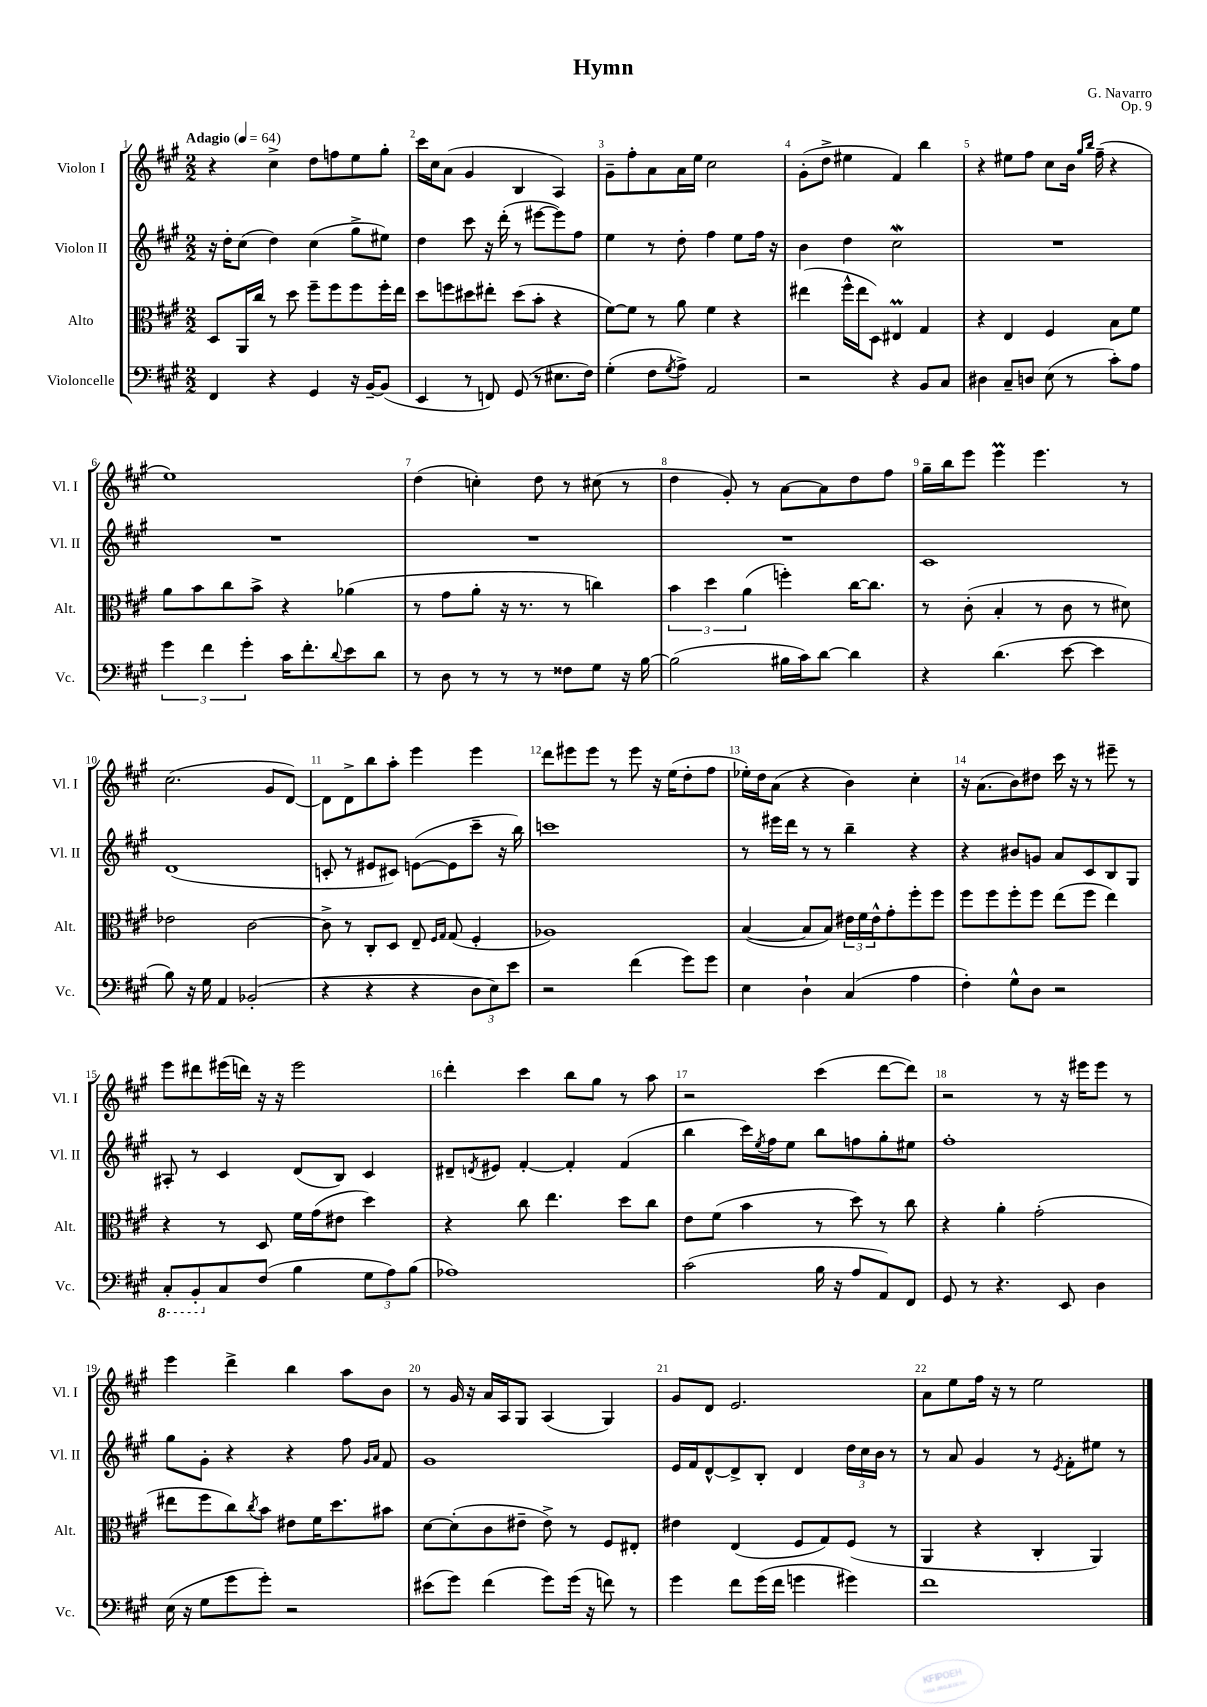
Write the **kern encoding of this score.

**kern	**kern	**kern	**kern
*staff4	*staff3	*staff2	*staff1
*clefF4	*clefC3	*clefG2	*clefG2
*k[f#c#g#]	*k[f#c#g#]	*k[f#c#g#]	*k[f#c#g#]
*M2/2	*M2/2	*M2/2	*M2/2
*MM64	*MM64	*MM64	*MM64
4FF#	8D	16r	4r
.	.	16dd'	.
.	16AA	(8cc#	.
.	16cc#	.	.
4r	8r	4dd)	4cc#^
.	8dd	.	.
4GG#	8ff#~	(4cc#	8dd
.	8ff#	.	8ff
16r	8ff#	8gg#^	8ee
[16BB~	.	.	.
(8BB]	16ff#'	8ee#)	8gg#'
.	16ee	.	.
=	=	=	=
4EE	8dd	4dd	16ccc#
.	.	.	16cc#
.	8ff	.	(8a
8r	8dd#	8ccc#	4g#
8FF)	8ee#'	16r	.
.	.	(16ddd'	.
(8GG#	(8dd#	8r	4B
8r	8b'	[8eee#	.
8.E#	4r	8eee#])	4A)
.	.	8ff#	.
16F#)	.	.	.
=	=	=	=
(4G#'	[8f#)	4ee	8g#~
.	8f#]	.	8ff#'
8F#	8r	8r	8a
8qG#	.	.	.
8A^)	8a	8dd'	16a
.	.	.	16ee
2AA	4f#	4ff#	2cc#
.	4r	8ee	.
.	.	16ff#	.
.	.	16r	.
=	=	=	=
2r	(4ee#	4b	(8g#'
.	.	.	8dd^
.	16ff#^^	4dd	4ee#
.	16ee#	.	.
.	8D)	.	.
4r	4E#	2cc#	4f#)
8BB	4G#	.	4bb
8C#	.	.	.
=	=	=	=
4D#	4r	1r	4r
8C#~	4E	.	8ee#
8D	.	.	8ff#
(8E	4F#	.	8cc#
8r	.	.	16b
.	.	.	16qqgg#
.	.	.	16qqbb
.	.	.	(16ff#~
8c#')	8B	.	4r
8A	8f#	.	.
=	=	=	=
6g#	8a	1r	1ee)
.	8b	.	.
6f#	.	.	.
.	8cc#	.	.
6g#'	.	.	.
.	8b^	.	.
16c#	4r	.	.
8.f#'	.	.	.
8qqd	.	.	.
8e	(4a-	.	.
8d	.	.	.
=	=	=	=
8r	8r	1r	(4dd
8D	8g#	.	.
8r	8a'	.	4cc')
8r	16r	.	.
.	8.r	.	.
8r	.	.	8dd
8F##	8r	.	8r
8G#	4cc)	.	(8cc#
16r	.	.	8r
[16B	.	.	.
=	=	=	=
(2B]	6b	1r	4dd
.	6dd	.	.
.	.	.	8g#')
.	(6a	.	.
.	.	.	8r
16B#	4ff')	.	[8a
16c#)	.	.	.
[8d	.	.	8a]
4d]	[16cc#	.	8dd
.	8.cc#]	.	.
.	.	.	8ff#
=	=	=	=
4r	8r	1c#	16gg#~
.	.	.	16bb
.	(8c#'	.	8eee
(4.d	4B'	.	4eee
.	8r	.	4.eee
[8e	8c#	.	.
4e]	8r	.	.
.	8d#)	.	8r
=	=	=	=
8B)	2e-	(1d	(2.cc#
16r	.	.	.
16G#	.	.	.
4AA	.	.	.
(2BB-'	[2c#	.	.
.	.	.	8g#
.	.	.	[8d)
=	=	=	=
4r	8c#^]	8c'	8d]
.	8r	8r	8d^
4r	8C#'	8e#	8bb
.	8D	8c#)	8aa'
4r	8E~	([8e	4eee
.	16qqF#	.	.
.	16qqG#	.	.
.	(8G#	8e]	.
12D	4F#'	8ccc#~	4eee
12E)	.	.	.
.	.	16r	.
12e	.	.	.
.	.	16bb)	.
=	=	=	=
2r	1A-)	1ccc	8ddd
.	.	.	8eee#
.	.	.	8eee#
.	.	.	8r
(4f#	.	.	8eee#
.	.	.	16r
.	.	.	(16ee
8g#)	.	.	8dd'
8g#	.	.	8ff#
=	=	=	=
4E	([4B	8r	16ee-')
.	.	.	16dd
.	.	16eee#	(8a
.	.	16ddd	.
4D`	8B]	8r	4r
.	8B)	8r	.
(4C#	24e#	4bb~	4b)
.	24f#	.	.
.	24e#^^	.	.
.	8g#'	.	.
4A	8ff#'	4r	4cc#'
.	8ff#	.	.
=	=	=	=
4F#')	8ff#	4r	16r
.	.	.	(8.a
.	8ff#	.	.
8G#^^	8ff#'	8b#	8b)
8D	8ff#	8g	8dd#
2r	(8ee	8a	16ccc#
.	.	.	16r
.	8ff#	8c#	8r
.	4ee)	8B	8eee#~
.	.	8G#	8r
=	=	=	=
8CC#'	4r	8A#'	8eee
8BBB'	.	8r	8ddd#
8C#	8r	4c#	(16eee#
.	.	.	16ddd)
(8F#	8D	.	16r
.	.	.	16r
4B	16f#	(8d	2eee#
.	(16g#	.	.
.	8e#	8B)	.
12G#	4dd)	4c#	.
12A)	.	.	.
(12B	.	.	.
=	=	=	=
1A-)	4r	8d#~	4ddd'
.	.	8qd	.
.	.	8e#	.
.	8cc#	[4f#'	4ccc#
.	4.ee	.	.
.	.	4f#']	8bb
.	.	.	8gg#
.	8dd	(4f#	8r
.	8cc#	.	8aa
=	=	=	=
(2c#	8e	4bb	2r
.	(8f#	.	.
.	4b	16ccc#)	.
.	.	8qee	.
.	.	16ff#	.
.	.	8ee	.
16B	8r	8bb	(4ccc#
16r	.	.	.
8A	8dd)	8ff	.
8AA)	8r	8gg#'	[8ddd
8FF#	8cc#	8ee#	8ddd])
=	=	=	=
8GG#	4r	1ff#'	2r
8r	.	.	.
4.r	4a'	.	.
.	(2g#'	.	8r
8EE	.	.	16r
.	.	.	16eee#
4D	.	.	8eee#
.	.	.	8r
=	=	=	=
(16E	8ee#	8gg#	4eee
16r	.	.	.
8G#	8ff#	8g#'	.
8g#	8cc#)	4r	4ddd^
.	8qcc#	.	.
8g#')	8b	.	.
2r	8e#	4r	4bb
.	16f#	.	.
.	8.dd	.	.
.	.	8ff#	8aa
.	.	16qqg#	.
.	.	16qqa	.
.	8b#	8f#	8b
=	=	=	=
(8e#	[8d	1g#	8r
8g#)	(8d']	.	16g#
.	.	.	16r
(4f#	8c#	.	16a
.	.	.	16A
.	8e#~	.	8G#
8g#)	8e#^)	.	(4A
(16g#	8r	.	.
16r	.	.	.
8f)	8F#	.	4G#)
8r	8E#'	.	.
=	=	=	=
4g#	4e#	16e	8g#
.	.	16f#	.
.	.	[8d^^	8d
8f#	(4E	8d^]	2.e
(16g#	.	8B'	.
16f#	.	.	.
4g	8F#	4d	.
.	8G#)	.	.
4g#)	(8F#	24dd	.
.	.	24cc#	.
.	.	24b	.
.	8r	8r	.
=	=	=	=
1f#	4AA	8r	8a
.	.	8a	8ee
.	4r	4g#	16ff#
.	.	.	16r
.	.	.	8r
.	4C#'	8r	2ee
.	.	8qe	.
.	.	8f#'	.
.	4AA)	8ee#	.
.	.	8r	.
==	==	==	==
*-	*-	*-	*-
